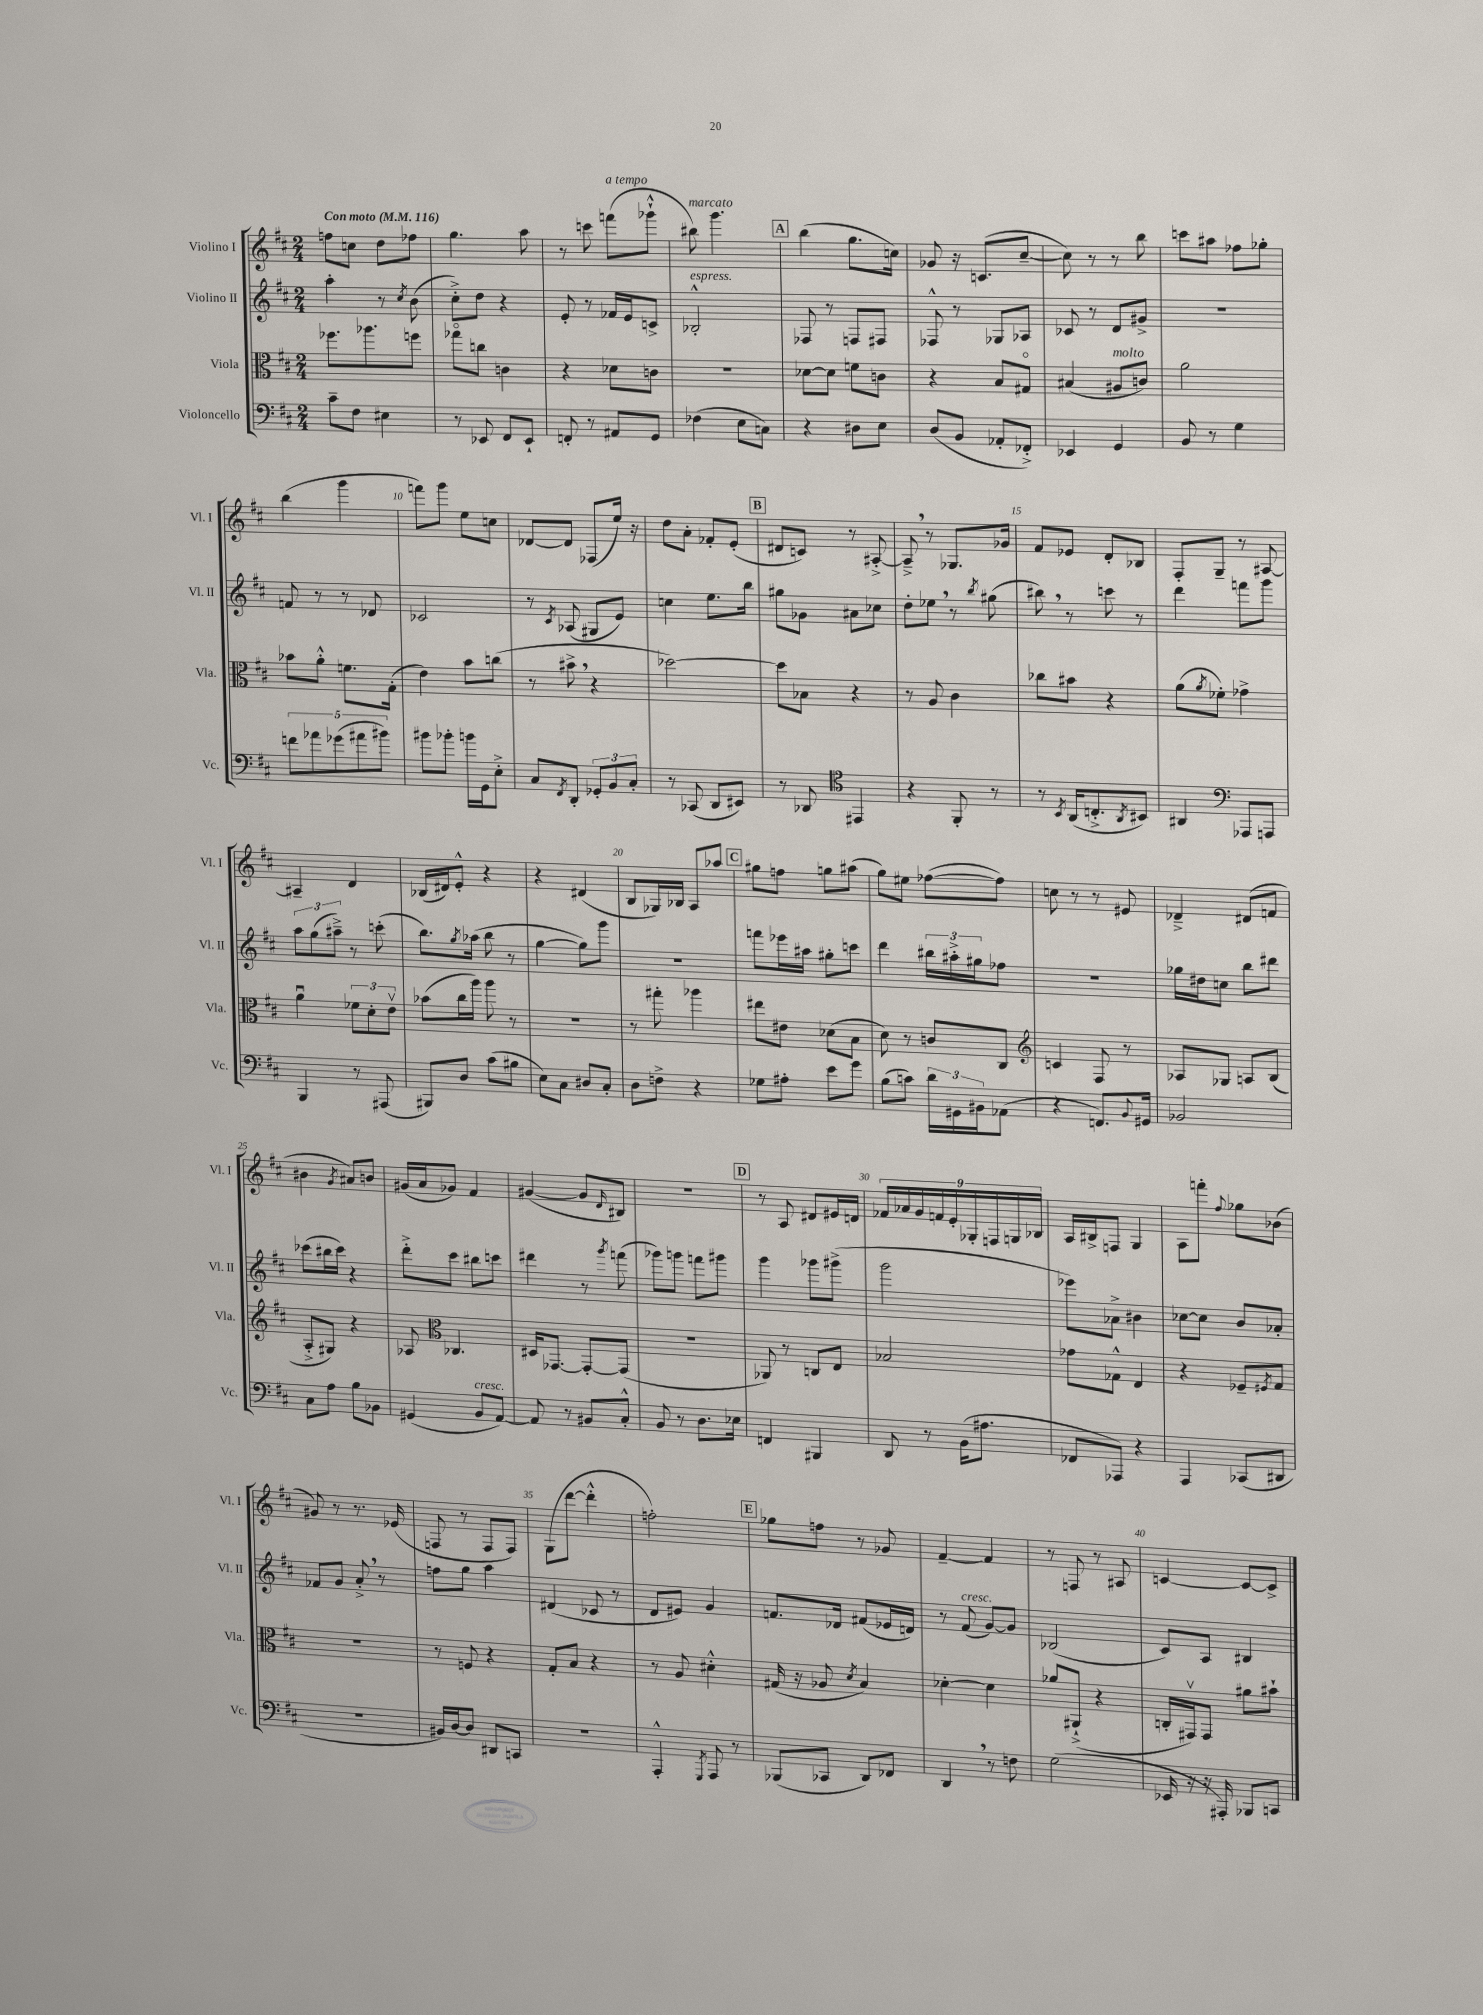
<<
\new StaffGroup <<
\new Staff = "s0" \with { instrumentName = "Violino I" shortInstrumentName = "Vl. I" } {
    \clef treble \key d \major \numericTimeSignature \time 2/4 \tempo "Con moto" 4 = 116
    f''8 c''8 d''8 fes''8 |
    g''4. a''8 |
    r8 c'''8 f'''8^\markup { \italic "a tempo" }( ges'''8-!-^ |
    bis''8^\markup { \italic "marcato" }) g'''4. |
    \mark \markup { \box "A" } b''4( g''8. c''16) |
    ges'8 r16 c'8.( cis''8~-- |
    cis''8) r8 r8 b''8 |
    c'''8 ais''8 fes''8 ges''8-. |
    b''4( g'''4 |
    f'''8) g'''8 e''8 c''8 |
    des'8~ des'8 fes8( e''16) r16 |
    d''8 a'8-. fes'8-. e'8-.( |
    \mark \markup { \box "B" } dis'8 c'8) r8 ais8~-.-> |
    ais8---> \breathe r8 ges8. ges'16 |
    fis'8 ees'8 d'8-. bes8 |
    fis8-. g8-- r8 ais8~ |
    ais4-- d'4 |
    bes16( dis'16) e'8-.-^ r4 |
    r4 dis'4( |
    b8 ges16) bes16 a8 aes''8 |
    \mark \markup { \box "C" } gis''8 f''8 g''8 ais''8( |
    g''8) eis''8 fes''8~( fes''8) |
    c''8 r8 r8 eis'8 |
    des'4---> dis'8( f'8 |
    bis'4 \acciaccatura { g'8 } ais'8) b'8 |
    gis'16( a'16 ges'8) fis'4 |
    gis'4~( gis'8 \grace { d'16 } bis8) |
    r2 |
    \mark \markup { \box "D" } r8 a8 dis'8 eis'16 d'16 |
    \tuplet 9/8 { fes'16 aes'16 g'16 f'16 e'16-. ges16-. f16 g16 bes16 } |
    a16 bis16-> f8 g4 |
    a8 f'''8-. \appoggiatura { fis''8 } ges''8 bes'8( |
    gis'8) r8 r8. ees'16( |
    f8 r8 f8 f8) |
    g8( d'''8~ d'''4-.-^ |
    f''2-.) |
    \mark \markup { \box "E" } ges''8 f''8 r8 ges'8 |
    fis'4~-- fis'4 |
    r8 f8 r8 ais8 |
    c'4~ c'8~ c'8-> \bar "|." |
}
\new Staff = "s1" \with { instrumentName = "Violino II" shortInstrumentName = "Vl. II" } {
    \clef treble \key d \major \numericTimeSignature \time 2/4
    a''4-. r8 \acciaccatura { cis''8 } b'8( |
    cis''8-.->) d''8 r4 |
    e'8-. r8 fes'16 e'16 c'8-> |
    bes2-.-^^\markup { \italic "espress." } |
    \mark \markup { \box "A" } fes8 r8 f8 fis8 |
    fes8-^ r8 ges8 aes8 |
    ces'8 r8 d'8 gis'8-> |
    r2 |
    f'8 r8 r8 des'8 |
    ces'2 |
    r8 \acciaccatura { cis'8 } aes8( gis8 e'8) |
    c''4 e''8. b''16 |
    \mark \markup { \box "B" } gis''8 ges'8 ais'8 ces''8 |
    d''8-. ees''8 \breathe r8 \acciaccatura { b''8 } gis''8( |
    bis''8) \breathe r8 c'''8 r8 |
    d'''4 f'''8 g'''8 |
    \tuplet 3/2 { a''8 g''8( ais''8--->) } r8 c'''8-.( |
    b''8.) \acciaccatura { g''8 } aes''16( b''8 r8 |
    g''4~ g''8) g'''8 |
    R2 |
    \mark \markup { \box "C" } f'''8 ees'''16 ais''16 gis''8-. c'''8 |
    d'''4 \tuplet 3/2 { bis''16 ais''16-.-> gis''16 } fes''8 |
    r2 |
    ges''16 dis''16 c''8 b''8 dis'''8 |
    ces'''8( bis''16 ces'''16) r4 |
    d'''8-.-> cis'''8 bis''8 c'''8 |
    dis'''4 r8 \acciaccatura { g'''8 } f'''8( |
    ges'''8) g'''8 f'''8 gis'''8 |
    \mark \markup { \box "D" } g'''4 ges'''8 gis'''8->( |
    g'''2 |
    ees'''8) aes'8-> bis'4 |
    ces''8~ ces''8 b'8 aes'8-. |
    fes'8 g'8 a'8-.-> \breathe r8 |
    f''8 g''8 a''4 |
    dis'4( ces'8 r8 |
    d'8 eis'8) g'4 |
    \mark \markup { \box "E" } f'8. des'16 fis'8( ees'16 d'16) |
    r8 fis'8^\markup { \italic "cresc." }( g'8~) g'8 |
    bes2( |
    cis'8) a8 bis4 \bar "|." |
}
\new Staff = "s2" \with { instrumentName = "Viola" shortInstrumentName = "Vla." } {
    \clef alto \key d \major \numericTimeSignature \time 2/4
    fes''8. aes''8. f''8 |
    ges''8\flageolet c''8 c'4 |
    r4 des'8 c'8 |
    r2 |
    \mark \markup { \box "A" } des'8~ des'8 f'8 c'8 |
    r4 b8 gis8\flageolet |
    bis4( ais8^\markup { \italic "molto" } c'8) |
    a'2 |
    bes'8 a'8-.-^ f'8. g16-.( |
    e'4) b'8 c''8( |
    r8 bis'8-> \breathe r4 |
    des''2~) |
    \mark \markup { \box "B" } des''8 bes8 r4 |
    r8 a8 cis'4 |
    ces''8 bis'8 r4 |
    a'8( \acciaccatura { a'8 } fes'8-.) ges'4-> |
    a'4\downbow \tuplet 3/2 { fes'8 d'8-. e'8\upbow } |
    bes'8( cis''16 a''16) a''8 r8 |
    r2 |
    r8 gis''8-. aes''4 |
    \mark \markup { \box "C" } eis''8 eis'8 des'8( b8 |
    d'8) r8 c'8 cis8 |
    \clef treble c'4 fis8 r8 |
    aes8 ges8 a8 b8( |
    a8-.-> gis8) r4 |
    aes8 \clef alto ces4. |
    dis16 ges,8.~ ges,8~-. ges,8( |
    R2 |
    \mark \markup { \box "D" } aes,8) r8 c8 e8 |
    bes2 |
    ges'8 ges8-^ e4 |
    r4 fes8-- \acciaccatura { fis8 } g8 |
    r2 |
    r8 f8 r4 |
    g8-. b8 r4 |
    r8 a8 dis'4-.-^ |
    \mark \markup { \box "E" } gis16( r16 aes8 \acciaccatura { d'8 } b4) |
    des'4~-. des'4 |
    aes'8 ais,8-!->( r4 |
    c16-. gis,16\upbow) gis,8 ais'8 bis'8-! \bar "|." |
}
\new Staff = "s3" \with { instrumentName = "Violoncello" shortInstrumentName = "Vc." } {
    \clef bass \key d \major \numericTimeSignature \time 2/4
    cis'8-- fis8 eis4 |
    r8 ees,8 fis,8 ees,8-! |
    f,8-. r8 ais,8 g,8 |
    fes4( e8 c8) |
    \mark \markup { \box "A" } r4 dis8 e8 |
    d8( b,8 aes,8-. fes,8-.->) |
    ees,4 g,4 |
    b,8 r8 g4 |
    \tuplet 5/4 { f'8 aes'8 ges'8( ais'8 bis'8) } |
    bis'8 bes'8-. b'16 g,16 e8-.-> |
    cis8 \acciaccatura { fis,8 } d,8-. \tuplet 3/2 { ges,8-. b,8 cis8-. } |
    r8 ces,8( d,8 eis,8) |
    \mark \markup { \box "B" } r8 des,8 \clef tenor eis,4 |
    r4 fis,8-. r8 |
    r8 \acciaccatura { b,8 } a,16( c8.-.-> \acciaccatura { a,8 } bis,8) |
    ais,4 \clef bass aes,,8 a,,8 |
    b,,4 r8 ais,,8( |
    bis,,8) d8 cis'8( bis8 |
    e8) cis8 dis8 cis8-. |
    d8 f8-> r4 |
    \mark \markup { \box "C" } ges8 ais8-. e'8 g'8 |
    b8( c'8) \tuplet 3/2 { d'16 gis,16 bis,16 } aes,8( |
    r4 f,8.) \appoggiatura { b,8 } gis,16 |
    bes,2 |
    cis8 a8 b8 bes,8 |
    gis,4( b,8^\markup { \italic "cresc." } a,8~) |
    a,8 r8 bis,8 cis8-.-^ |
    b,8 r8 d8. ees16 |
    \mark \markup { \box "D" } f,4 bis,,4 |
    d,8 r8 b,16( ais8. |
    fes,8 aes,,8) r4 |
    a,,4 ces,8( dis,8 |
    R2 |
    bis,16) d16~ d8 dis,8 c,8 |
    r2 |
    a,,4-.-^ \acciaccatura { g,,8 } a,,8 r8 |
    \mark \markup { \box "E" } bes,,8( ces,8 d,8) fes,8 |
    d,4 \breathe r8 f8 |
    g2( |
    ees,16 r16 r16 ais,,16-.) bes,,8 c,8 \bar "|." |
}
>>
>>
\layout { \context { \Score \override BarNumber.break-visibility = ##(#f #t #t) barNumberVisibility = #(every-nth-bar-number-visible 5) } }
